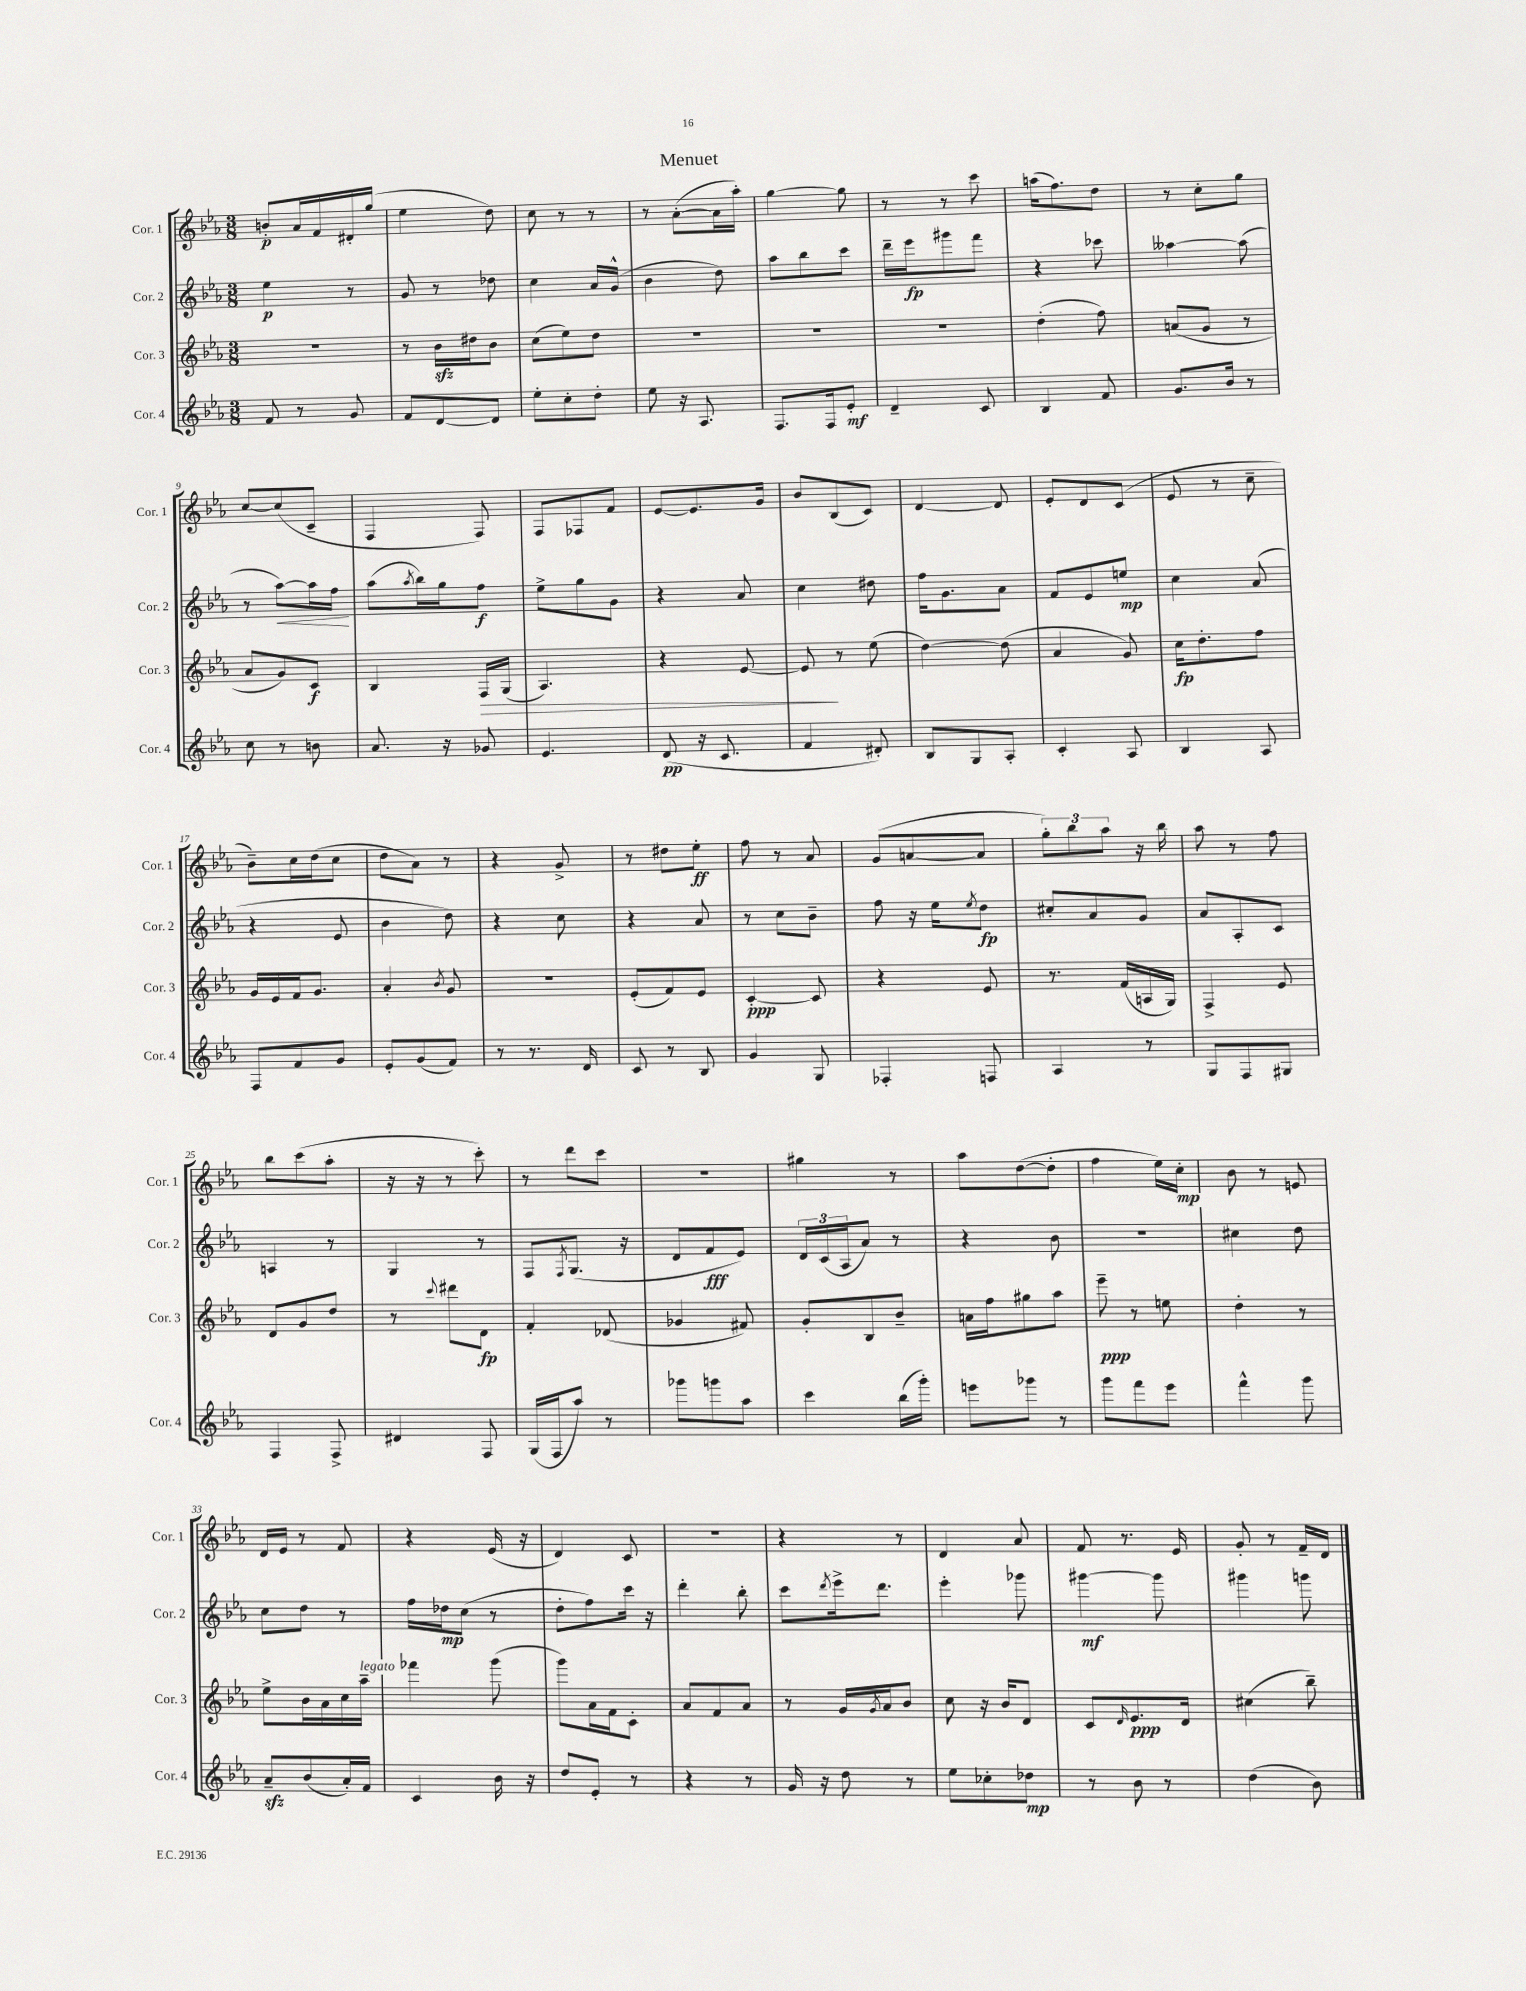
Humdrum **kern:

**kern	**kern	**kern	**kern
*staff4	*staff3	*staff2	*staff1
*clefG2	*clefG2	*clefG2	*clefG2
*k[b-e-a-]	*k[b-e-a-]	*k[b-e-a-]	*k[b-e-a-]
*M3/8	*M3/8	*M3/8	*M3/8
8f	4.r	4ee-	8b'
8r	.	.	16a-
.	.	.	16f
8g	.	8r	16d#'
.	.	.	(16gg
=	=	=	=
8f	8r	8g	4ee-
[8d	16b-	8r	.
.	16dd#	.	.
8d]	8b-	8dd-	8dd)
=	=	=	=
8ee-'	(8cc	4cc	8cc
8cc'	8ee-)	.	8r
8dd'	8dd	16a-	8r
.	.	(16g^^	.
=	=	=	=
8ee-	4.r	4b-	8r
16r	.	.	([8a-'
8.A-	.	.	.
.	.	8dd)	16a-]
.	.	.	16aa-')
=	=	=	=
8.F	4.r	8aa-	[4gg
.	.	8bb-	.
16F	.	.	.
8e-'	.	8ccc	8gg]
=	=	=	=
4d~	4.r	16ddd~	8r
.	.	16eee-	.
.	.	8ggg#	8r
8c	.	8fff	8ccc
=	=	=	=
4B-	(4dd'	4r	(16aa
.	.	.	8.ff)
8f	8ff)	8ccc-	8dd
=	=	=	=
8.g	(8a	[4aa--	8r
.	8g	.	8cc'
16b-	.	.	.
8r	8r	(8aa--]	8gg
=	=	=	=
8cc	8a-	8r	[8cc
8r	8g)	[8aa-)	(8cc]
8b	8c	16aa-]	8c~
.	.	16ff	.
=	=	=	=
8.a-	4B-	(8aa-	4F
.	.	8qaa-	.
.	.	16bb-)	.
16r	.	16gg	.
8g-	16F	8ff	8F)
.	(16G	.	.
=	=	=	=
4.e-	4.A-)	8ee-^	8F
.	.	8gg	8F-
.	.	8g	8f
=	=	=	=
(8d	4r	4r	[8e-
16r	.	.	8.e-]
8.c	.	.	.
.	[8e-	8a-	.
.	.	.	16g
=	=	=	=
4f	8e-]	4cc	8b-
.	8r	.	(8B-
8d#')	(8ee-	8dd#	8c)
=	=	=	=
8B-	[4dd)	16ff	[4d
.	.	8.g	.
8G	.	.	.
8A-'	(8dd]	8a-	8d]
=	=	=	=
4c'	4a-	8f	8e-'
.	.	8e-	8d
8A-	8g)	8ee	(8c
=	=	=	=
4B-	16cc	4cc	8e-
.	8.dd'	.	.
.	.	.	8r
8A-	8ff	(8a-	8cc~
=	=	=	=
8F	16g	4r	8b-~)
.	16e-	.	.
8f	16f	.	16cc
.	8.g	.	(16dd
8g	.	8e-	8cc
=	=	=	=
8e-'	4a-'	4b-	8dd
(8g	.	.	8a-)
.	8qb-	.	.
8f)	8g	8dd)	8r
=	=	=	=
8r	4.r	4r	4r
8.r	.	.	.
.	.	8cc	8g^
16d	.	.	.
=	=	=	=
8c	(8e-'	4r	8r
8r	8f)	.	8dd#
8B-	8e-	8a-	8ee-'
=	=	=	=
4g	[4c'	8r	8ff
.	.	8cc	8r
8G	8c]	8b-~	8a-
=	=	=	=
4F-'	4r	8ff	(8g
.	.	16r	[8a
.	.	16ee-	.
.	.	8qee-	.
8F	8e-	8dd	8a]
=	=	=	=
4A-	8.r	8cc#'	12gg')
.	.	.	12bb-
.	.	8a-	.
.	.	.	12aa-
.	(16f	.	.
8r	16A	8g	16r
.	16G)	.	16bb-
=	=	=	=
8G	4F^	8a-	8aa-
8F	.	8A-'	8r
8G#	8e-	8c	8ff
=	=	=	=
4F	8d	4A	8bb-
.	8g	.	(8ccc
8F^	8dd	8r	8aa-'
=	=	=	=
4d#	8r	4G	16r
.	.	.	16r
.	8qqccc	.	.
.	8ddd#	.	8r
8F	8d	8r	8ccc')
=	=	=	=
(16G	4f'	8F	8r
16F	.	.	.
.	.	8qF	.
8aa-)	.	(8.G	8ddd
8r	(8d-	.	8ccc
.	.	16r	.
=	=	=	=
8ggg-	4g-	8d	4.r
8ggg	.	8f	.
8aa-	8f#)	8e-)	.
=	=	=	=
4ccc	8g'	24d	4gg#
.	.	(24c	.
.	.	24A-	.
.	8B-	8a-)	.
(16bb-	8b-~	8r	8r
16ggg')	.	.	.
=	=	=	=
8eee	16a	4r	8aa-
.	16ff	.	.
8ggg-	8gg#	.	([8dd
8r	8aa-	8b-	8dd']
=	=	=	=
8ggg	8eee-~	4.r	4ff
8fff	8r	.	.
8eee-	8ee	.	16ee-)
.	.	.	16cc'
=	=	=	=
4fff^^	4dd'	4cc#	8b-
.	.	.	8r
8ggg	8r	8dd	8e
=	=	=	=
8a-~	8ee-^	8cc	16d
.	.	.	16e-
(8b-	16b-	8dd	8r
.	16a-	.	.
16a-')	16cc	8r	8f
16f	16aa-~	.	.
=	=	=	=
4c	4fff-	16ff	4r
.	.	16dd-	.
.	.	(8cc	.
16b-	(8ggg	8r	(16e-
16r	.	.	16r
=	=	=	=
8dd	8ggg)	8dd'	4d)
8e-'	16a-	8ff)	.
.	16f	.	.
8r	8c'	16ccc	8c
.	.	16r	.
=	=	=	=
4r	8a-	4ddd'	4.r
.	8f	.	.
8r	8a-	8bb-'	.
=	=	=	=
16g	8r	8ccc	4r
16r	.	.	.
.	.	8qddd	.
8dd	16g	16eee-^	.
.	8qg	.	.
.	16a-	8.ddd	.
8r	8b-	.	8r
=	=	=	=
8ee-	8cc	4eee-'	4d
8cc-'	16r	.	.
.	16b-	.	.
8dd-	8d	8ggg-	8a-
=	=	=	=
8r	8c	[4ggg#	8f
.	16qqd	.	.
8b-	8.e-	.	8.r
8r	.	8ggg#]	.
.	16d	.	16e-
=	=	=	=
(4dd	(4cc#	4ggg#	8g'
.	.	.	8r
8b-)	8bb-~)	8ggg	16f~
.	.	.	16d
==	==	==	==
*-	*-	*-	*-
